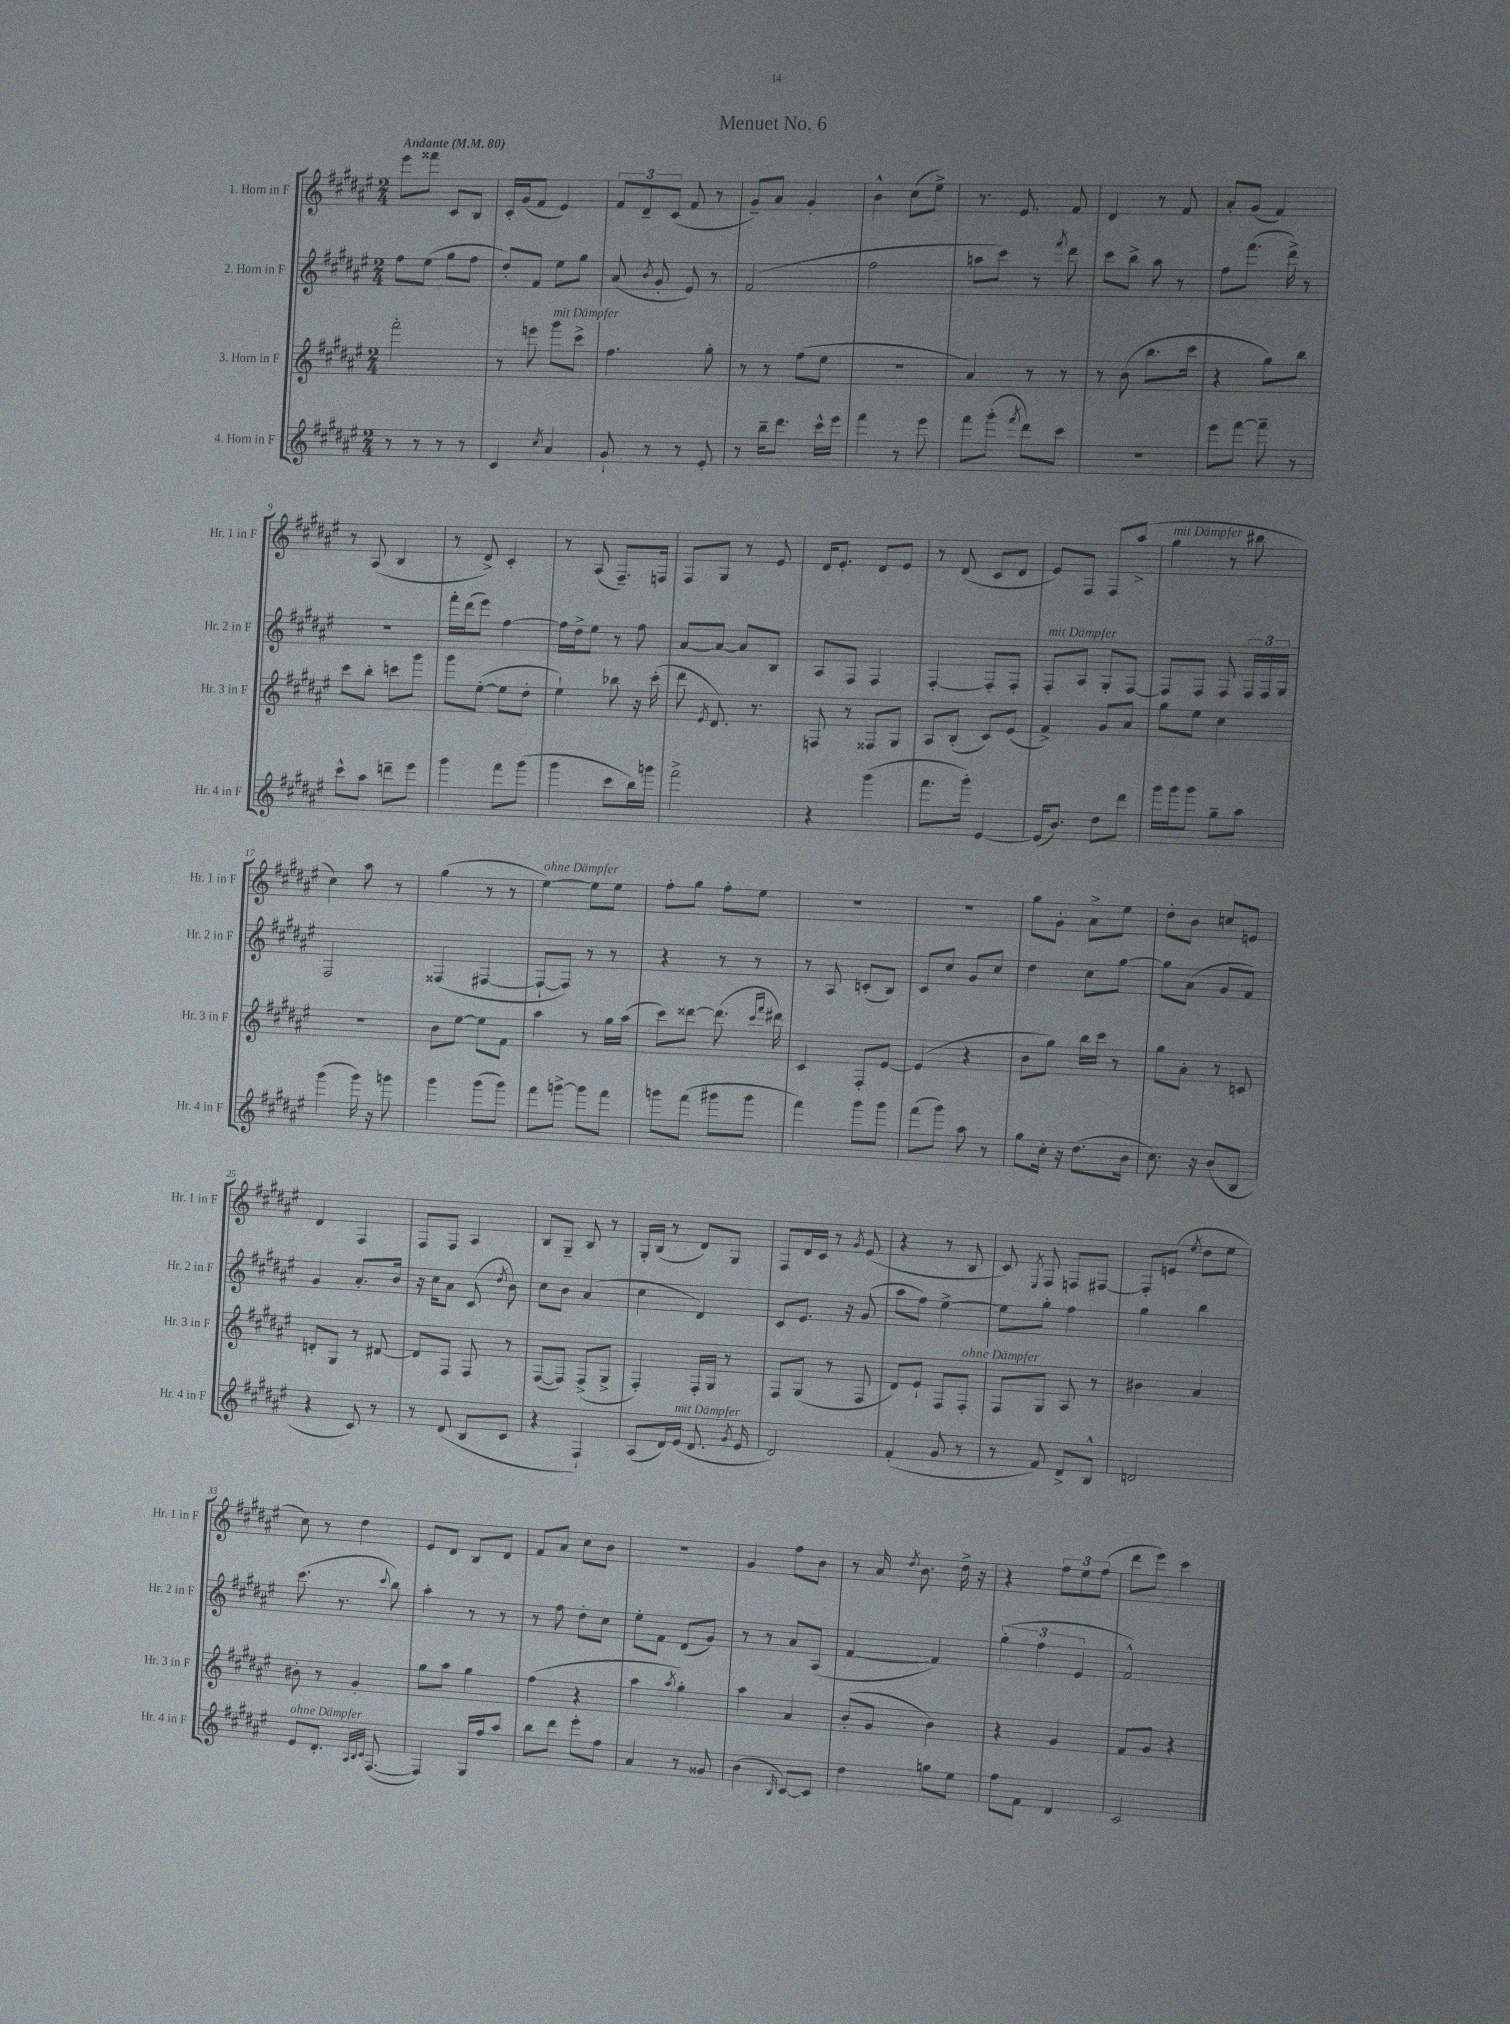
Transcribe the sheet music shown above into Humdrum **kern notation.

**kern	**kern	**kern	**kern
*staff4	*staff3	*staff2	*staff1
*clefG2	*clefG2	*clefG2	*clefG2
*k[f#c#g#d#a#e#]	*k[f#c#g#d#a#e#]	*k[f#c#g#d#a#e#]	*k[f#c#g#d#a#e#]
*M2/4	*M2/4	*M2/4	*M2/4
*MM80	*MM80	*MM80	*MM80
8r	2fff#'	8ff#	8eee#
8r	.	(8ee#	8fff##
8r	.	8gg#	8c#
8r	.	8ff#	8B
=	=	=	=
4c#	8r	8dd#')	16c#'
.	.	.	(16g#
.	8eee	8f#	8f#
8qcc#	.	.	.
4a#	8ggg#	8ee#	4e#)
.	8ccc#^	8gg#	.
=	=	=	=
8g#`	4.ff#	(8a#	12f#
.	.	.	12d#~
.	.	8qb	.
8r	.	8g#'	.
.	.	.	(12c#
8r	.	8e#)	8f#
8e#'	8gg#'	8r	8r
=	=	=	=
8r	8r	(2f#	8g#~)
16bb~	8r	.	8a#
8.ddd#	.	.	.
.	(8ff#	.	4g#'
16ccc#^^	8ee#	.	.
16eee#	.	.	.
=	=	=	=
4fff#	2r	2ff#	4b^^
8r	.	.	(8cc#
8eee#	.	.	8ee#^)
=	=	=	=
8fff#	4a#)	8aa	8.r
(8ggg#'	.	8ccc#)	.
.	.	.	8.e#
8qfff#	.	.	.
8ddd#)	8r	8r	.
.	.	8qfff#	.
8ccc#	8r	8ddd#	8f#
=	=	=	=
2r	8r	8ccc#	4d#
.	(8b	8bb^	.
.	8.bb	8aa#	8r
.	.	8r	8f#
.	16ccc#	.	.
=	=	=	=
8eee#	4r	8ff#	8a#'
[8fff#	.	(8.fff#	(8g#
8fff#~]	8gg#)	.	4f#)
.	.	16ddd#^)	.
8r	8bb	8r	.
=	=	=	=
8ccc#^^	8ccc#	2r	8r
8aa#	8bb'	.	(8A#
8ddd~	8ccc	.	4B
8eee#	8ggg#	.	.
=	=	=	=
4ggg#	8ggg#	16fff#'	8r
.	.	(16ddd#	.
.	([8ee#'	8eee#)	8d#^)
8fff#	8ee#]	[4ff#	4c#'
(8ggg#	8dd#'	.	.
=	=	=	=
4ggg#	4ee#`)	16ff#]	8r
.	.	16dd#^	.
.	.	8ee#	(8A#
8ccc#	8bb-	8r	8.F#~)
16bb)	16r	8ff#	.
16ggg	(16ccc#'	.	16F
=	=	=	=
2fff#^	8ddd#	[8a#	8F#
.	8qe#	.	.
.	8.d#)	8a#_	8G#
.	.	8a#]	8r
.	8.r	.	.
.	.	8B	8e#
=	=	=	=
4r	8F	8A#	16d#
.	.	.	8.e#'
.	8r	8F#	.
(4ggg#	8F##	4F#	8d#
.	8G#	.	8e#
=	=	=	=
8.fff#	8A#	[4F#'	8r
.	(8B'	.	(8d#
16ggg#')	.	.	.
[4e#	8c#)	8F#']	8c#
.	(8e#	8F#'	8d#
=	=	=	=
(16e#]	4f#^)	8F#'	8e#)
8.b)	.	.	.
.	.	8A#	8F#
8dd#	8g#	8G#'	8F#
8ddd#	8a#	[8F#	(8aa#^
=	=	=	=
16ggg#	8gg#	8F#]	4gg#
16ggg#	.	.	.
8ggg#	8ee#	8F#	.
8gg#~	4cc#	8F#	8r
8aa#	.	24F#	8bb#
.	.	24F#	.
.	.	24G#	.
=	=	=	=
(4ggg#	2r	2F#	4cc#)
16ggg#)	.	.	8aa#
16r	.	.	.
8ggg	.	.	8r
=	=	=	=
4ggg#	8b	(4F##	(4gg#
.	[8ee#	.	.
(8ggg#	8ee#]	[4F#	8r
8ggg#)	8f#	.	8r
=	=	=	=
8fff#	4aa#	8F#`_	[4ee#)
[8ggg^	.	8F#])	.
8ggg]	8r	8r	8ee#]
8fff#	16gg#	8r	8ee#
.	(16aa#	.	.
=	=	=	=
8ggg	8ccc#)	4r	8ff#'
(8fff#	[8ddd##	.	8gg#
8ggg#	(8.ddd##]	8r	8ff#'
8ggg#	.	8r	8ee#
.	16qqccc#	.	.
.	16qqfff#	.	.
.	16ddd#)	.	.
=	=	=	=
4fff#)	4c#	8r	2r
.	.	8A#	.
8ggg#	8F#'	(8c'	.
8ggg#	[8e#	8B)	.
=	=	=	=
(8fff#	(4e#]	8c#	2r
8ggg#)	.	8cc#	.
8aa#	4r	8g#	.
8r	.	8cc#	.
=	=	=	=
8gg#	8b	4dd#	8gg#
16cc#'	8gg#)	.	8g#'
16r	.	.	.
(8.dd#	16bb	8cc#	8a#^
.	16ccc#	.	.
.	8r	[8gg#	8ee#
16b	.	.	.
=	=	=	=
8.cc#)	8gg#	8gg#]	8dd#'
.	8a#'	(8a#	8b
16r	.	.	.
(8b	8r	8g#	8cc
8B	8c	8f#)	8e
=	=	=	=
4r	8d'	4g#	4d#
.	8G#	.	.
8c#)	8r	8.a#'	4F#
8r	[8d#	.	.
.	.	16b	.
=	=	=	=
8r	8d#]	16r	8F#
.	.	16cc#	.
(8d#	8F#	8a#	8F#
8B	8F#	(8c#	4A#
.	.	8qdd#	.
8c#	8r	8b)	.
=	=	=	=
4r	([8F#	8cc#	8B
.	8F#])	8b	8G#~
4F#`)	(8F#^	(4a#	8B
.	8G#^	.	8r
=	=	=	=
(8A#	4F#')	4cc#	16G#'
.	.	.	(16B
16d#)	.	.	8r
(16e#	.	.	.
8.d#	16F#'	4d#)	8d#)
.	16G#	.	.
.	8r	.	8G#
8qg#	.	.	.
16e#	.	.	.
=	=	=	=
2d#)	8F#	8c#	8F#
.	(8G#	8.e#	16d#
.	.	.	16c#
.	8r	.	8r
.	.	16r	.
.	.	.	8qg#
.	8F#	(8g#	(8e#
=	=	=	=
(4f#'	8d#)	8aa#	4r
.	8e#`	8ff#)	.
8g#	8F#	[4ee#^	8r
8r	8F#'	.	8B
=	=	=	=
8r	8F#	8ee#]	8c#)
.	.	.	8qE#
8f#)	8G#	8gg#'	8F#
8d#^	8A#	4ff#	8F
8B^^	8r	.	[8F#
=	=	=	=
2d	4b#	4gg#	8F#']
.	.	.	(8e
.	.	.	8qee#
.	4a#	4bb	8dd#
.	.	.	8ee#
=	=	=	=
8e#	8b#'	(8.ccc#	8cc#)
8.d#'	8r	.	8r
.	.	8.r	.
.	4g#'	.	4dd#
32qqA#	.	.	.
32qqB	.	.	.
32qqc#	.	.	.
([8.F#	.	.	.
.	.	8qqccc#	.
.	.	8bb)	.
=	=	=	=
4F#])	8gg#	4aa#'	8e#
.	8aa#	.	8d#
16G#	4gg#	8r	8B
16ff#	.	.	.
8aa#	.	8r	8d#
=	=	=	=
8bb	(4ff#	8r	8f#
8ddd#	.	8ff#	8a#
8eee#'	4r	8dd#'	8cc#
8ff#	.	8cc#	8b
=	=	=	=
4a#	4aa#	8ee#'	2r
.	.	8f#	.
.	8qaa#	.	.
8r	4gg#')	(8d#	.
8g##	.	8g#)	.
=	=	=	=
(4b	4aa#	8r	4g#
.	.	8r	.
16qqB	.	.	.
[8c#)	4a#	8a#	8ff#
8c#]	.	(8A#	8b
=	=	=	=
4dd#	(8b'	[4f#	8r
.	8g#	.	16a#
.	.	.	8qdd#
.	.	.	8.b
8gg	4b)	4f#])	.
8ee#	.	.	16dd#^
.	.	.	16r
=	=	=	=
8ff#	4r	(6gg#'	4r
8f#	.	.	.
.	.	6ff#	.
4d#	4g#	.	12ff#
.	.	6e#	12ee#
.	.	.	(12ff#
=	=	=	=
2c#	8f#	2f#^^)	8ddd#
.	8g#	.	8eee#)
.	4r	.	4ccc#
==	==	==	==
*-	*-	*-	*-
